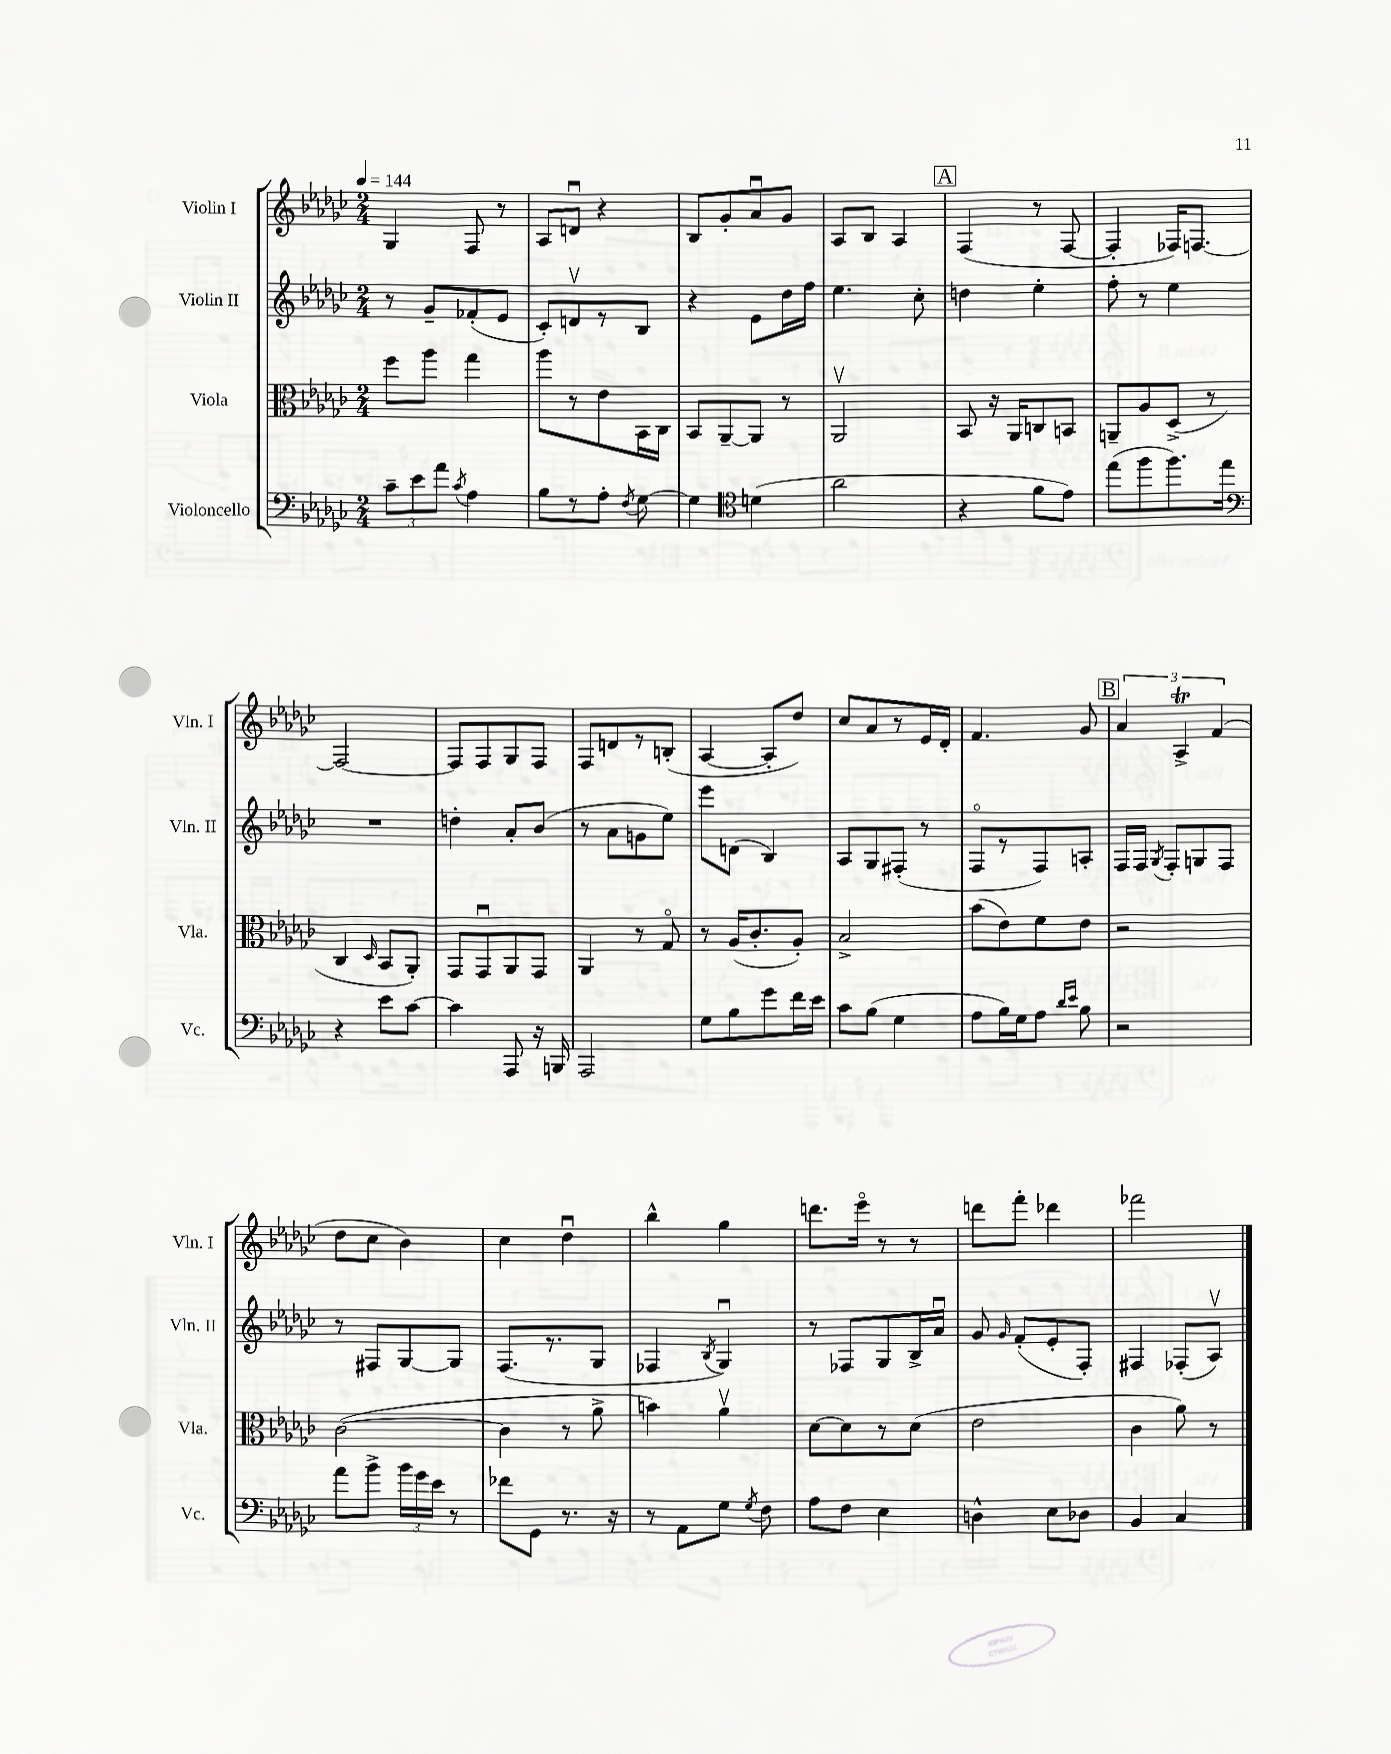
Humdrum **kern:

**kern	**kern	**kern	**kern
*staff4	*staff3	*staff2	*staff1
*clefF4	*clefC3	*clefG2	*clefG2
*k[b-e-a-d-g-c-]	*k[b-e-a-d-g-c-]	*k[b-e-a-d-g-c-]	*k[b-e-a-d-g-c-]
*M2/4	*M2/4	*M2/4	*M2/4
*MM144	*MM144	*MM144	*MM144
12c-~	8ff	8r	4G-
12e-	.	.	.
.	8aa-	8g-~	.
12a-	.	.	.
8qc-	.	.	.
4A-	4gg-	(8f-'	8F
.	.	8e-	8r
=	=	=	=
8B-	8aa-	8c-')	8A-
8r	8r	8dv	8du
8A-'	8e-	8r	4r
8qF	.	.	.
[8G-	16BB-	8B-	.
.	16C-	.	.
=	=	=	=
4G-]	8BB-	4r	8B-
.	[8AA-~	.	8g-'
*clefC4	*	*	*
(4d	8AA-]	8e-	8a-u
.	8r	16dd-	8g-
.	.	16ff	.
=	=	=	=
2a-	2AA-v	4.ee-	8A-
.	.	.	8B-
.	.	.	4A-
.	.	8cc-'	.
=	=	=	=
4r	8BB-	4dd	(4F
.	16r	.	.
.	16AA-	.	.
8f	8C	4ee-'	8r
8e-)	8BB	.	[8F
=	=	=	=
(8ee-	8AA~	8ff'	4F']
8ff	8A-	8r	.
8.ff)	(8D-^	4ee-	16F-)
.	.	.	[8.F
.	8r	.	.
16ee-	.	.	.
=	=	=	=
*clefF4	*	*	*
4r	4C-	2r	2F_
.	16qqD-	.	.
8e-	8BB-	.	.
[8c-	8AA-')	.	.
=	=	=	=
4c-]	8GG-	4dd'	8F]
.	8GG-u	.	8F
8AAA-	8AA-	8a-'	8G-
16r	8GG-	(8b-	8F
16BBB	.	.	.
=	=	=	=
2AAA-	4AA-	8r	8F
.	.	8a-	8d
.	8r	8g	8r
.	8G-o	8ee-)	(8B'
=	=	=	=
8G-	8r	8eee-	[4A-
8B-	(16A-	(8d	.
.	8.c-'	.	.
8g-	.	4B-)	8A-']
16f	8A-')	.	8dd-)
16e-	.	.	.
=	=	=	=
8c-	2B-^	8A-	8cc-
(8B-	.	8G-	8a-
4G-	.	(8F#'	8r
.	.	8r	16e-
.	.	.	16d-'
=	=	=	=
8A-	(8b-	8Fo	4.f
16B-)	8e-)	8r	.
16G-	.	.	.
8A-	8f	8F)	.
16qqd-	.	.	.
16qqe-	.	.	.
8B-	8e-	8A'	8g-
=	=	=	=
2r	2r	16F	6a-
.	.	16F	.
.	.	8qG-	.
.	.	8F'	.
.	.	.	6A-^
.	.	8G	.
.	.	.	(6f
.	.	8F	.
=	=	=	=
8a-	([2c-	8r	8dd-
8b-^	.	8F#	8cc-
24b-	.	[8G-	4b-)
24g-	.	.	.
24e-	.	.	.
8r	.	8G-]	.
=	=	=	=
8f-	4c-]	(8.F	4cc-
8GG-	.	.	.
.	.	8.r	.
8.r	8r	.	4dd-u
.	8a-^	8G-	.
16r	.	.	.
=	=	=	=
8r	4b)	4F-	4bb-^^
8AA-	.	.	.
.	.	8qB-	.
8G-	4a-v	4G-u)	4gg-
8qG-	.	.	.
8F	.	.	.
=	=	=	=
8A-	[8d-	8r	8.ddd
8F	8d-]	8F-	.
.	.	.	16eee-o
4E-	8r	8G-	8r
.	(8d-	16B-^	8r
.	.	16a-u	.
=	=	=	=
4D^^	2e-	8g-	8ddd
.	.	16qqg-	.
.	.	(8f'	8fff'
8E-	.	8e-'	4ddd-
8D-	.	8F')	.
=	=	=	=
4BB-	4c-	4F#	2fff-
4C-	8a-)	(8F-'	.
.	8r	8A-v)	.
==	==	==	==
*-	*-	*-	*-
